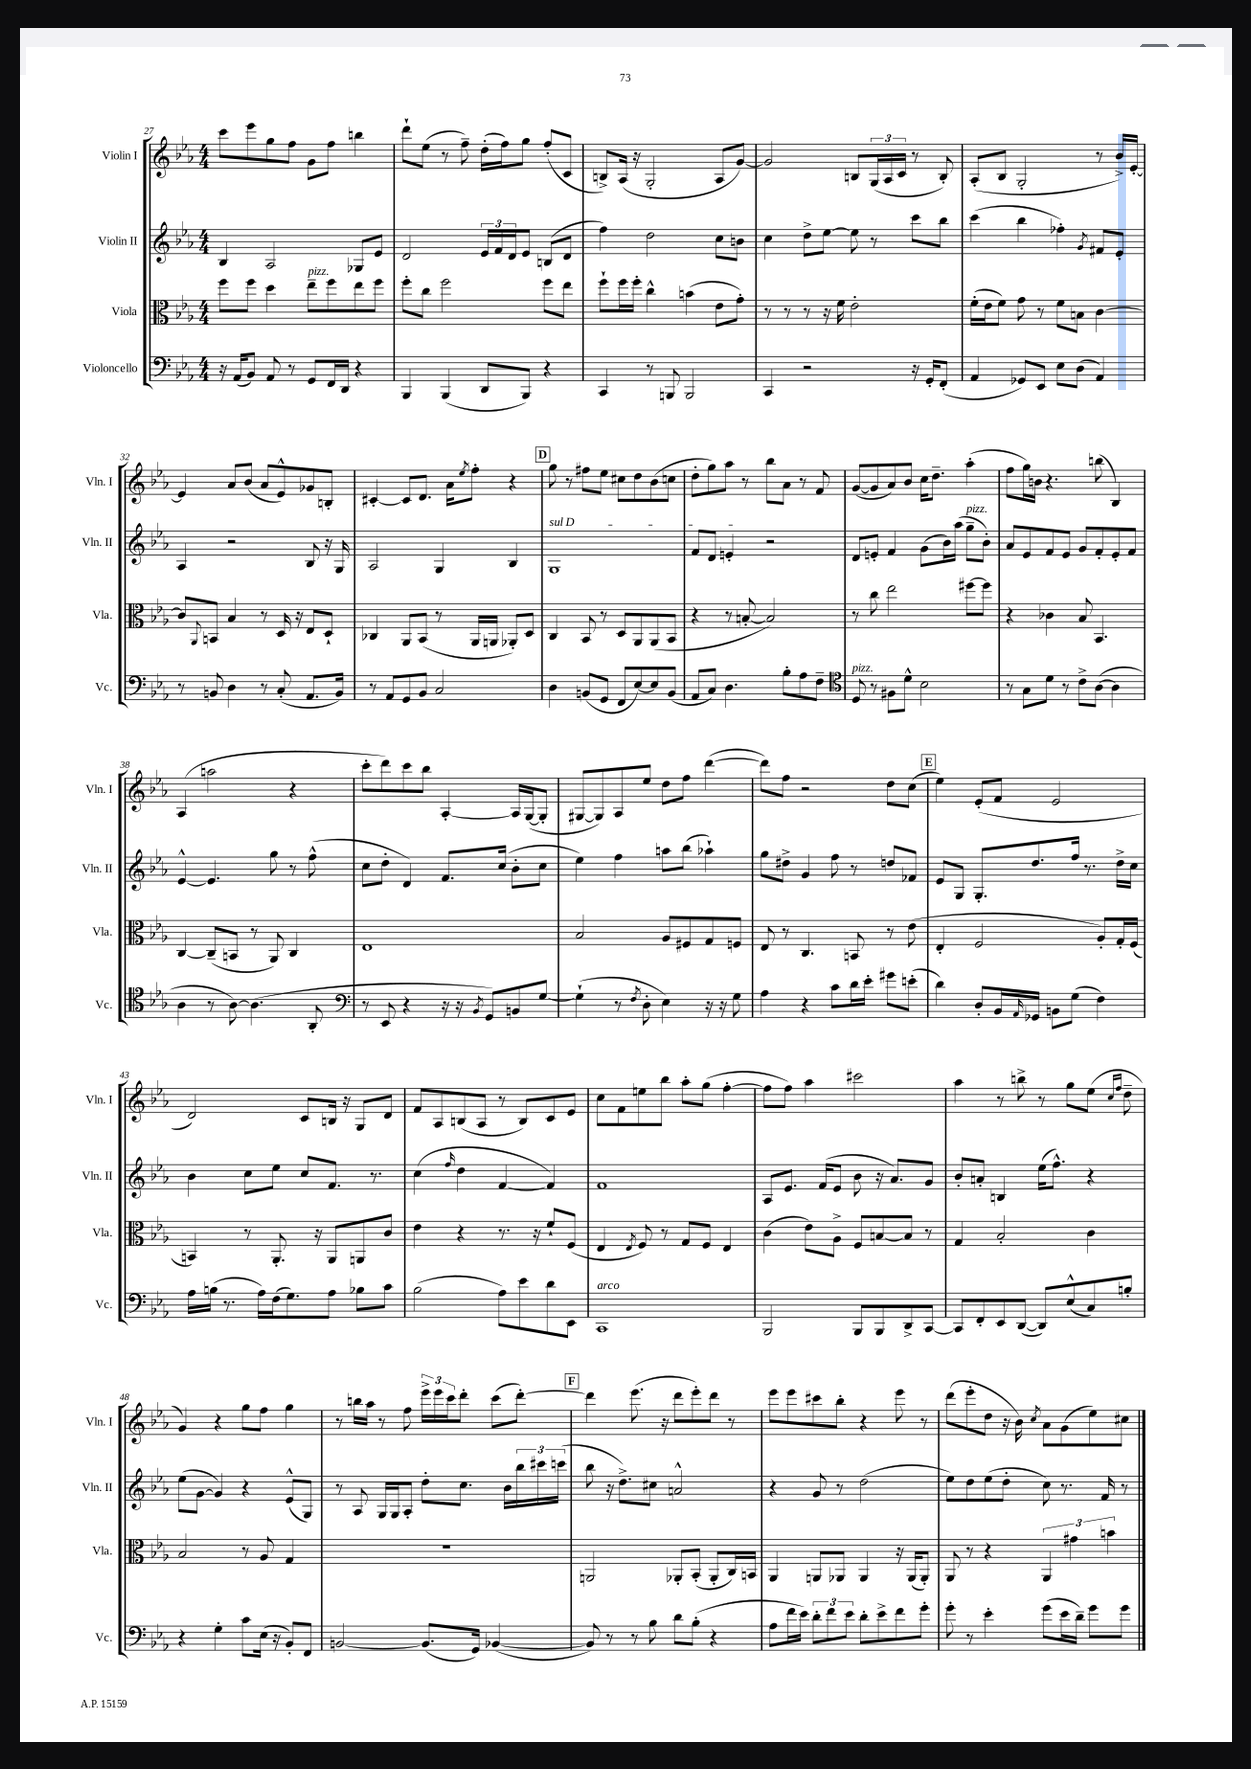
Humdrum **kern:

**kern	**kern	**kern	**kern
*staff4	*staff3	*staff2	*staff1
*clefF4	*clefC3	*clefG2	*clefG2
*k[b-e-a-]	*k[b-e-a-]	*k[b-e-a-]	*k[b-e-a-]
*M4/4	*M4/4	*M4/4	*M4/4
16r	8ff\L	4B-/	8ccc\L
(16AA-/LK	.	.	.
8BB-/J)	8ff\J	.	8eee-\
8AA-/	4dd\	2A-/	8gg\
8r	.	.	8ff\J
8GG/L	8ee-~\L	.	8g\L
16FF/L	8ff\	.	8ff\J
16DD/JJ	.	.	.
4r	8ee-\	8G-/L	4bb\
.	8ff\J	8e-/J	.
=	=	=	=
4BBB-/	8ff'\L	2d/	8ddd`\L
.	8cc\J	.	(8ee-\J
(4BBB-/	2ff\	.	8r
.	.	.	8ff~\)
8DD/L	.	24e-/LL	(16dd'\LL
.	.	24f/	.
.	.	.	16ff\J)
.	.	24d/J	.
8BBB-/J)	.	8e-/J	8gg\J
4r	8ff\L	(8B/L	(8ff'/L
.	8ee-\J	8d/J	8c/J
=	=	=	=
4CC/	8ff`\L	4ff\)	8B^/L)
.	16ff\L	.	(16A-/Jk
.	16ff'\JJ	.	16r
8r	4cc^^\	2dd\	2G'/
8BBB/	.	.	.
2BBB/	(4b\	.	.
.	8e-\L	8cc\L	8A-/L
.	8g'\J)	8b\J	[8g/J)
=	=	=	=
4CC/	8r	4cc\	2g/]
.	8r	.	.
2r	8r	8dd^\L	.
.	16r	[8ee-\J	.
.	16f\	.	.
.	2e-'\	8ee-\]	8B/L
.	.	8r	(24G/L
.	.	.	24A-/
.	.	.	24c/JJ
16r	.	8ccc\L	8r
16GG'/LK	.	.	.
(8FF'/J	.	8bb-\J	8B'/)
=	=	=	=
4AA-/	(16f'\LL	(4ccc\	(8A-'/L
.	16e-\J	.	.
.	8f\J)	.	8B-/J
8GG-/L)	8g\	4bb-\	2G'/
8EE-/J	8r	.	.
8E-\L	8f\L	4ff-'\)	.
(8D\J	8B\J	.	.
.	.	8qg/	.
4AA-/)	[4c\	8f#/L	8r
.	.	8e-'/J	16b-^/LL)
.	.	.	[16e-'/JJ
=	=	=	=
8r	8c/]L	4A-/	4e-/]
.	8qqAA-/	.	.
8BB/	8BB/J	.	.
4D\	4B-/	2r	8a-/L
.	.	.	(8b-/J
8r	8r	.	8a-/L
(8C'/	16D/	.	8e-^^/)
.	16r	.	.
8.AA-/L	8E-/L	8B-/	8g-/
.	8D`/J	16r	8B'/J
16BB/Jk)	.	16G/	.
=	=	=	=
8r	4C-/	2A-/	[4c#'/
8AA-/L	.	.	.
8GG/	8AA-/L	.	8c#/]L
8BB-/J	(8BB-/J	.	8.d/J
2C/	8r	4G/	.
.	.	.	16a-\LK
.	.	.	8qee-/
.	16AA-/LL	.	8ff'\J
.	16AA/JJ	.	.
.	8AA-'/L)	4B-/	4r
.	8D/J	.	.
=	=	=	=
4D\	4C/	1G	8gg\
.	.	.	8r
(8BB/L	8BB-/	.	8ff#\L
8GG/J	8r	.	8ee-\J
8FF/L	8D/L	.	8cc#\L
[8E-/)	8AA-/	.	8dd\
8E-/]	(8AA-/	.	(8b-\
(8BB/J	8BB-/J	.	8cc\J
=	=	=	=
8AA-/L	4r	8f/L	8dd'\L
8C/J)	.	8d/J	8gg\)
4.D\	8r	4e'/	8aa-\J
.	[8B'/	.	8r
.	2B/])	2r	8bb-\L
8B-'\L	.	.	8a-\J
8A-\	.	.	8r
8F~\J	.	.	8f/
=	=	=	=
*clefC4	*	*	*
8D/	8r	8d/L	([8g/L
8r	8cc\	8e'/J	8g/]
8F#\L	2ee-\	4f/	8a-/)
8d^^\J	.	.	8b-/J
2B-\	.	(8g\L	16cc\LK
.	.	.	8.dd~\J
.	.	16b-\L)	.
.	.	(16aa-\JJ	.
.	[8ff#\L	8gg~\L	(4aa-'\
.	8ff#\]J	8b-'\J)	.
=	=	=	=
8r	4r	8a-/L	8ff\L
8G\L	.	8e-/	16gg\L)
.	.	.	16b\JJ
8d\J	4c-\	8f/	4.r
8r	.	8e-/J	.
8c^\L	8B-/	8g/L	.
([8A-\J	4.BB-/	8f'/	(8bb\
4A-\]	.	8e-'/	4B-/)
.	.	8f/J	.
=	=	=	=
4A-\	[4C/	[4e-^^/	(4A-/
8r	(8C~/]L	4.e-/]	2aa\
[8A-\)	8BB/J	.	.
(4.A-\]	8r	.	.
.	8AA-/)	8gg\	.
.	4C/	8r	4r
8AA-'/	.	(8ff^^\	.
=	=	=	=
*clefF4	*	*	*
8r	1E-	8cc\L	8ccc'\L
8EE-/	.	8dd'\J	8ddd\)
4r	.	4d/)	8ccc\
.	.	.	8bb-\J
16r	.	8.f/L	[4A-'/
16r	.	.	.
8qBB-/	.	.	.
8GG/L)	.	.	.
.	.	(16cc/Jk	.
8BB/	.	8b-'\L	16A-/]LL
.	.	.	([16G/J
[8G/J	.	8cc\J	8G'/]J
=	=	=	=
(4G`\]	2B-/	4ee-\)	[8G#/L
.	.	.	8G#/])
8r	.	4ff\	8A-/
8qF/	.	.	.
8D'\	.	.	8ee-/J
4E-\)	8A-/L	8aa\L	8dd\L
.	8F#/	(8bb-\J	8ff\J
16r	8G/	4aa-`\)	([4ddd\
16r	.	.	.
8G\	8F/J	.	.
=	=	=	=
4A-\	8E-/	8gg\L	8ddd\]L)
.	8r	8dd#^\J	8ff\J
4r	4.C/	4g/	2r
8c\L	.	8ff\	.
16d\L	8BB/	8r	.
16e-'\JJ	.	.	.
8g#\L	8r	8dd/L	8dd\L
(8e'\J	(8e-\	8f-/J	(8cc\J
=	=	=	=
4d\)	4E-'/	8e-/L	4ee-\)
.	.	8G/J	.
8D'/L	2F/	8.G'/L	(8e-'/L
16BB-/L	.	.	8f/J
16qqAA-/	.	.	.
16GG-/JJ	.	8.dd/	.
8BB\L	.	.	2e-/
(8G\J	.	16ff/Jk	.
.	.	8.r	.
4F\)	8A-'/L)	.	.
.	16G'/L	16dd^\LL	.
.	(16F/JJ	16cc\JJ	.
=	=	=	=
16A-\LL	4BB/)	4b-\	2d/)
(16B\JJ	.	.	.
8.r	.	.	.
.	8r	8cc\L	.
16A-\LL)	.	.	.
(16F\J	8.AA-'/	8ee-\J	.
8.G\)	.	.	.
.	.	8cc/L	8c/L
.	16r	.	.
8A-\J	8AA-/L	8.f/J	16B/Jk
.	.	.	16r
8B-\L	8AA/	.	8G/L
.	.	8.r	.
8c\J	8c/J	.	8d/J
=	=	=	=
(2B-\	4e-\	(4cc\	8f/L
.	.	.	8A-/
.	.	16qqff/	.
.	4r	4dd\	(8B/
.	.	.	8A-/J
8A-\L)	8.r	[4f/	8r
8e-\	.	.	8B/L)
.	16r	.	.
8d\	8f`/L	4f/])	8c/
8EE-\J	(8F/J	.	8e-/J
=	=	=	=
1CC	4E-/	1f	8cc\L
.	.	.	8f\
.	8qE-/	.	.
.	8F/)	.	8ee\
.	8r	.	8bb-\J
.	8G/L	.	8aa-'\L
.	8F/J	.	(8gg\J
.	4E-/	.	[4ff'\
=	=	=	=
2BBB-/	(4c\	8A-/L	8ff\]L
.	.	8.e-/J	8ff\J)
.	8e-\L)	.	4aa-\
.	.	(16f/LK	.
.	8A-^\J	8e-/J	.
8BBB-/L	8F/L	8b-\	2ccc#\
8BBB-/	[8B/	16r	.
.	.	8.a-/L)	.
8DD^/	8B/]J	.	.
[8CC/J	8r	8g/J	.
=	=	=	=
8CC/]L	4G/	8b-'/L	4aa-\
8FF'/	.	8a'/J	.
8EE-/	2B-'/	4B/	8r
([8DD/J	.	.	8bb^\
8DD/]L)	.	(16ee-\LK	8r
.	.	8.ff^^\J)	.
(8E-^^/	.	.	8gg\L
8C/)	4c\	4r	(8ee-\J
.	.	.	16qqcc/LL
.	.	.	16qqff/JJ
8B'/J	.	.	8dd~\
=	=	=	=
4r	2B-/	(8ee-\L	4g/)
.	.	[8g\J	.
4G'\	.	4g/])	4r
8c\L	8r	4r	8gg\L
(16E-\Jk	8A-/	.	8ff\J
16r	.	.	.
8BB-'/L)	4G/	(8e-^^/L	4gg\
8FF/J	.	8G/J)	.
=	=	=	=
[2BB/	1r	8r	8r
.	.	8A-/	16bb\LL
.	.	.	16aa-\JJ
.	.	16G/LL	8r
.	.	16G/J	.
.	.	8A-'/J	8ff\
(8.BB/]L	.	8dd'\L	24eee-^\LL
.	.	.	24eee-\
.	.	.	24ccc\J
.	.	8.cc\J	8ddd'\J
16GG/Jk)	.	.	.
([4BB-/	.	.	(8ccc\L
.	.	16b-\LL	.
.	.	24bb-\	[8ddd'\J)
.	.	24ccc#\	.
.	.	(24ccc\JJ	.
=	=	=	=
8BB-/])	2AA/	8bb-\	4ddd\]
8r	.	16r	.
.	.	8.dd^\L)	.
8r	.	.	(8.eee-\
8B-\	.	8cc#\J	.
.	.	.	16r
8d\L	8AA-'/L	2a^^/	8ddd\L
(8B-'\J	(8BB-'/J	.	8eee-'\)
4r	8AA-'/L	.	8ddd\J
.	16C/L)	.	8r
.	16BB/JJ	.	.
=	=	=	=
8A-\L	4AA-/	4r	8eee-\L
16f\L	.	.	8eee-\
16e-\JJ)	.	.	.
12d'\L	8AA/L	8g/	8ccc#\
12f\	.	.	.
.	8AA-/J	8r	8bb-'\J
12e-\J	.	.	.
8d'\L	4AA-/	(2dd\	4r
8e-^\	.	.	.
8f\	16r	.	8eee-\
.	(16AA-/LK	.	.
8g'\J	8AA-'/J)	.	8r
=	=	=	=
8g'\	8AA-/	8ee-\L)	(8ddd\L
8r	8r	8dd\	8eee-'\
4e-'\	4r	(8ee-\	8dd\J
.	.	8dd'\J	16r
.	.	.	16b-\)
.	.	.	8qcc/
(8g\L	6AA-/	8cc\)	8a-\L
16e-\L	.	8.r	(8g\
.	6g#\	.	.
16d~\JJ)	.	.	.
8g\L	.	.	8ee-\)
.	.	16f/	.
.	6b\	.	.
8g\J	.	8r	8cc#\J
==	==	==	==
*-	*-	*-	*-
